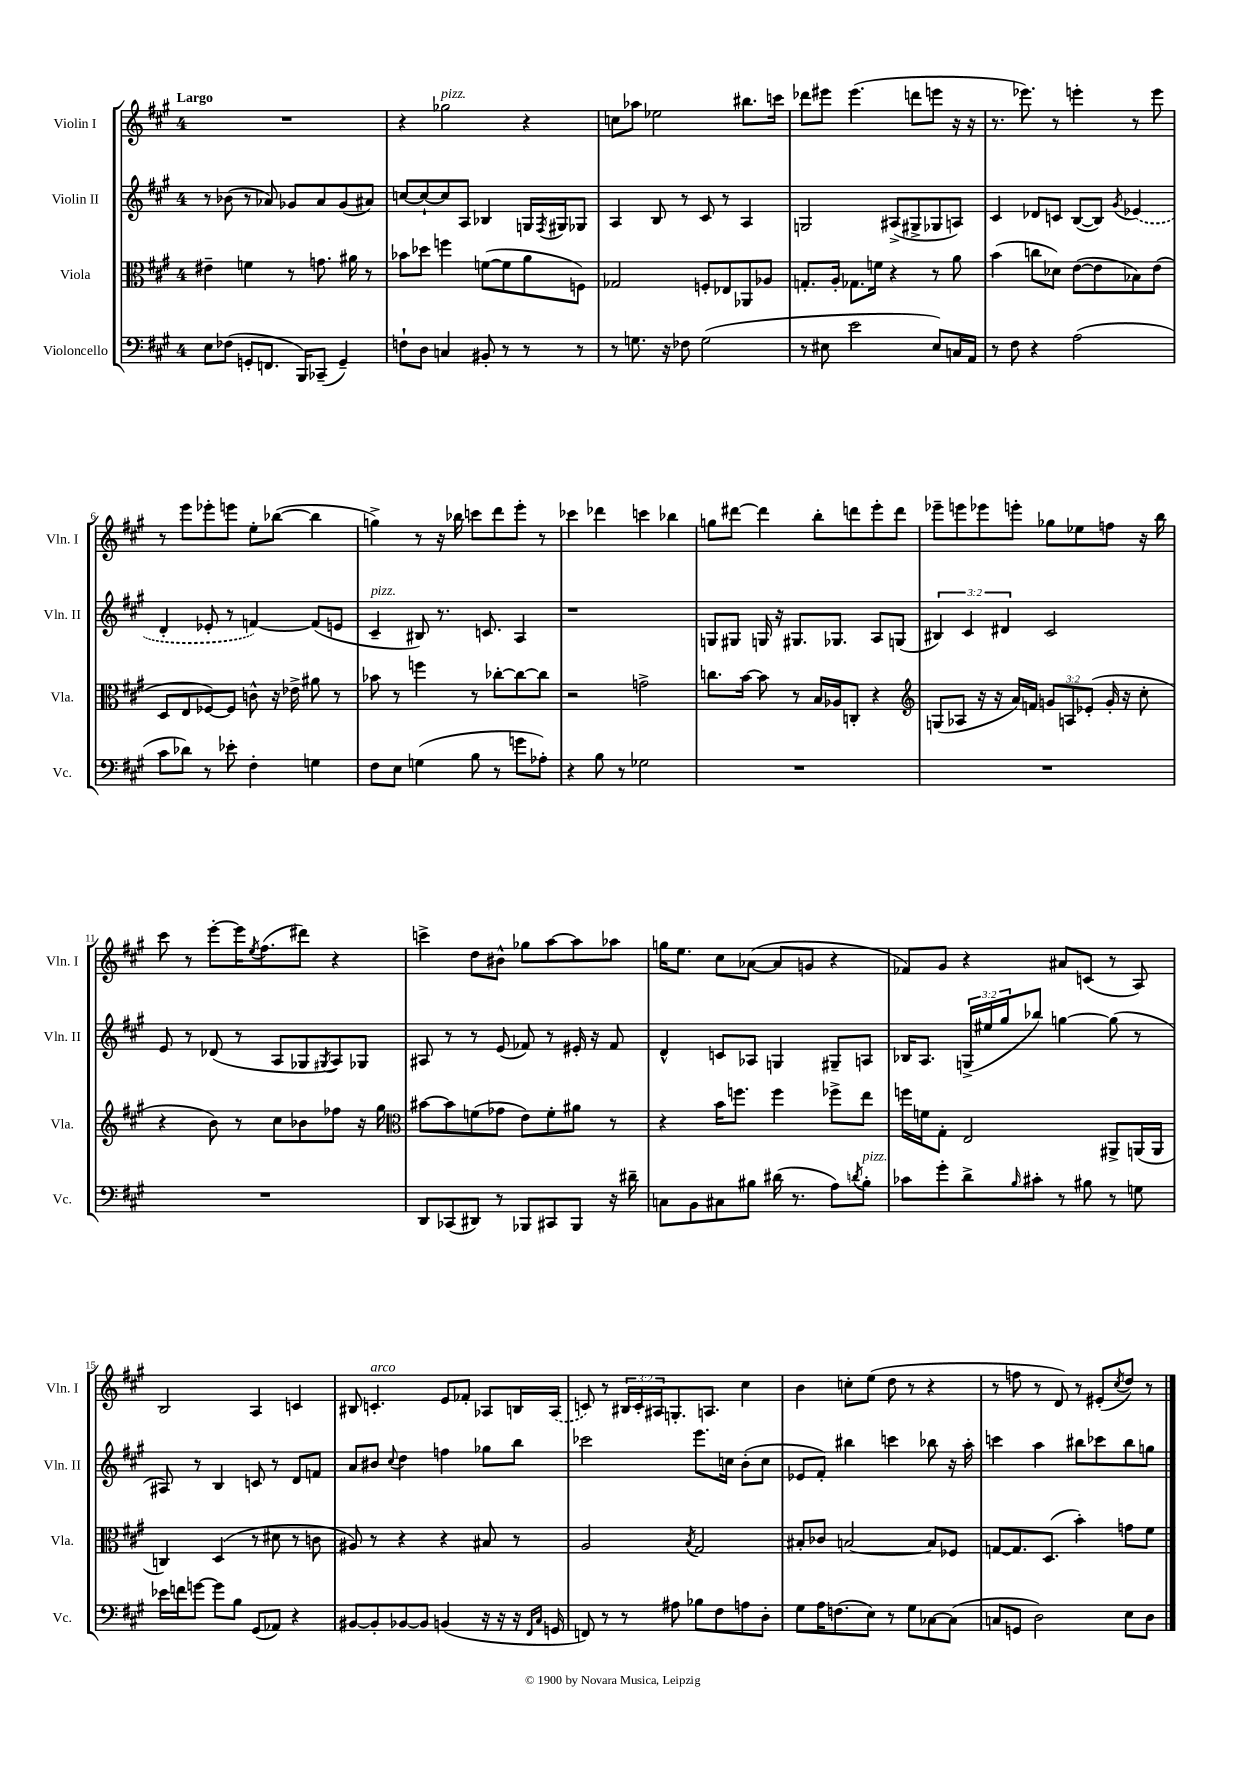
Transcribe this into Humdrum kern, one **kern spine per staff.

**kern	**kern	**kern	**kern
*part4	*part3	*part2	*part1
*staff4	*staff3	*staff2	*staff1
*I"Violoncello	*I"Viola	*I"Violin II	*I"Violin I
*I'Vc.	*I'Vla.	*I'Vln. II	*I'Vln. I
*clefF4	*clefC3	*clefG2	*clefG2
*k[f#c#g#]	*k[f#c#g#]	*k[f#c#g#]	*k[f#c#g#]
*M4/4	*M4/4	*M4/4	*M4/4
=1	=1	=1	=1
!	!	!	!LO:TX:a:B:t=Largo
8E\L	4e#X~\	8r	1r
(8F-X\J	.	(8b-X\	.
8GGn'/L	4fn\	8r	.
8.FFn/J	.	8a-X/)	.
.	8r	8g-X/L	.
16BBB/KL)	.	.	.
(8CC-X~/J	8.gn\	8a-/	.
4GG~/)	.	(8g-/	.
.	16a#X\	.	.
.	8r	8a#X/J)	.
=2	=2	=2	=2
8Fn`\L	8b-X\L	[8ccn/L	4r
8D\J	8dd-X\J	8cc`/_	.
!	!	!	!LO:TX:a:i:t=pizz.
4Cn/	4ffn\	8cc/]	2gg-X\
.	.	8A/J	.
8BB#X'/	([8fn\L	4B-X/	.
8r	8f\]	.	.
8r	8a\	16Gn/LL	4r
.	.	8qF#/	.
.	.	16G#X/J	.
8r	8Fn\J)	8G-X/J	.
=3	=3	=3	=3
8r	2G-X/	4A/	8ccn\L
8.Gn\	.	.	8aa-X\J
.	.	8B/	2ee-X\
16r	.	.	.
8F-X\	.	8r	.
(2G\	8Fn'/L	8c#/	.
.	8E-X/	8r	.
.	8AA-X/	4A/	8.bb#X\L
.	8A-X/J	.	.
.	.	.	16cccn\Jk
=4	=4	=4	=4
8r	8.Gn'/L	2Gn/	8ddd-X\L
8E#X\	.	.	8eee#X\J
.	16A'/Jk	.	.
2e\	8.G-X\L	.	(4.eee#\
.	16fn\Jk	.	.
.	4r	(8A#X^/L	.
.	.	8G#X^/	8dddn\L
8E#/L)	8r	8G-X/	8eeen\J
16Cn/L	8a\	8An/J)	16r
16AA/JJ	.	.	16r
=5	=5	=5	=5
8r	(4b\	4c#/	8.r
8F#\	.	.	.
.	.	.	8.eee-X\)
4r	8ccn\L	8d-X/L	.
.	8d-X\J)	8cn/J	8r
(2A\	([8e\L	([8B/L	4eeen'\
.	8e\]	8B/J])	.
.	.	8qg#/	.
.	8B-X\)	(4e-X/	8r
.	(8e\J	.	8eee\
!!LO:LB:g=z
=6	=6	=6	=6
8c#\L	8D/L	4d'/	8r
8d-X\J)	8E/	.	8eee\L
8r	[8F-X/)	8e-X'/	8eee-X'\
8e-X'\	8F-/J]	8r	8eeen\J
4F#'\	8cn^^\	[4fn/)	8ee'\L
.	16r	.	([8bb-X\J
.	16e-X^\	.	.
4Gn\	8a#X\	(8f/L]	4bb-\]
.	8r	8en/J	.
=7	=7	=7	=7
!	!	!LO:TX:a:i:t=pizz.	!
8F#\L	8b-X\	4c#~/	4ggn^\)
8E\J	8r	.	.
(4Gn\	4ffn\	8B#X/)	8r
.	.	8.r	16r
.	.	.	16bb-X\
8B\	8r	.	8cccn\L
.	.	8.cn/	.
8r	[8cc-X'\L	.	8ddd\
8gn\L	8cc-\_	4A/	8eee'\J
8A-X'\J)	8cc-\J]	.	8r
=8	=8	=8	=8
4r	2r	1r	4ccc-X\
8B\	.	.	4ddd-X\
8r	.	.	.
2G-X\	2gn^\	.	4cccn\
.	.	.	4bb-X\
=9	=9	=9	=9
1r	8.ccn\L	8Gn/L	8ggn\L
.	.	8G#X/J	[8ddd#X\J
.	[16b\Jk	.	.
.	8b\]	16Gn/	4ddd#\]
.	.	16r	.
.	8r	8.G#X/L	.
.	16B/LL	.	8bb'\L
.	16A-X/J	8.G-X/J	.
.	8Cn'/J	.	8dddn\
.	4r	8A/L	8eee'\
.	.	(8Gn/J	8ddd\J
=10	=10	=10	=10
*	*clefG2	*	*
1r	(8Gn/L	6B#X/)	8eee-X~\L
.	8A-X/J	.	8eeen\
.	.	6c#/	.
.	16r	.	8eee-X\
.	16r	.	.
.	.	6d#X/	.
.	16a/LL)	.	8eeen'\J
.	16fn/JJ	.	.
.	12gn/L	2c#/	8gg-X\L
.	12An/	.	.
.	.	.	8ee-X\
.	(12e-X'/J	.	.
.	16g'/	.	8ffn\J
.	16r	.	.
.	8cc#'\	.	16r
.	.	.	16bb\
!!LO:LB:g=z
=11	=11	=11	=11
1r	4r	8e/	8ccc#\
.	.	8r	8r
.	8b\)	(8d-X/	[8eee'\L
.	8r	8r	16eee\K]
.	.	.	8qee/
.	.	.	(8.ff#\
.	8cc#\L	8A/L	.
.	8b-X\	8G-X/	8ddd#X\J)
.	.	8qG#X/	.
.	8ff-X\J	8A/)	4r
.	16r	8G-X/J	.
.	16gg#\	.	.
=12	=12	=12	=12
*	*clefC3	*	*
8DD/L	[8b#X\L	8A#X/	4cccn^\
(8CC-X/	8b#\]	8r	.
8DD#X/J)	(8fn\	8r	8dd\L
8r	8g-X\J	(8e/	8b#X^^\J
8BBB-X/L	8e\L)	8f-X/)	8gg-X\L
8CC#X/	8f'\	8r	[8aa\
8BBB-/J	8a#X\J	16e#X'/	8aa\]
.	.	16r	.
16r	8r	8f-/	8aa-X\J
16d#X~\	.	.	.
=13	=13	=13	=13
8Cn\L	4r	4d^^/	16ggn\KL
.	.	.	8.ee\J
8BB\	.	.	.
8C#X\	16b\KL	8cn/L	8cc#\L
.	8.ffn\J	.	.
8B#X\J	.	8A-X/J	([8a-X\J
(16d#X\	4ff\	4Gn/	8a-/L]
8.r	.	.	.
.	.	.	8gn/J
8A\L)	8ff-X^\L	8G#X~/L	4r
8qdn/	.	.	.
!LO:TX:a:i:t=pizz.	!	!	!
8B#'\J	8ee\J	8An/J	.
=14	=14	=14	=14
8c-X\L	16ffn\LL	16B-X/KL	8f-X/L)
.	16fn\J	8.A/J	.
8g#'\	8G#'\J	.	8g#/J
8d^\	2E/	(24Gn^/LL	4r
.	.	24ee#X/	.
.	.	24gg#/J	.
16qqB/	.	.	.
8c#X'\J	.	8bb-X/J)	.
8r	.	[4ggn\	8a#X/L
8B#X\	.	.	(8cn/J
8r	8AA#X^/L	(8gg\]	8r
8Gn\	(16AAn/L	8r	8A/)
.	16AA/JJ	.	.
!!LO:LB:g=z
=15	=15	=15	=15
16e-X\LL	4Cn/)	8A#X/)	2B/
16fn\J	.	.	.
[8gn\J	.	8r	.
8g\L]	(4D/	4B/	.
8B\J	.	.	.
(8GG#/L	8r	8cn/	4A/
8AA-X/J)	8d#X\	8r	.
4r	8r	8d/L	4cn/
.	8cn\	8fn/J	.
=16	=16	=16	=16
[8BB#X/L	8A#X/)	8a/L	8B#X/
!	!	!	!LO:TX:a:i:t=arco
8BB#'/]	8r	8b#X/J	4.cn'/
.	.	8qqcc#/	.
[8BB-X/	4r	4dd\	.
8BB-/J]	.	.	.
(4BBn/	4r	4ffn\	8e/L
.	.	.	8f-X'/J
16r	8B#X/	8gg-X\L	8A-X/L
16r	.	.	.
16r	8r	8bb\J	16Bn/L
16qqFF#/LL	.	.	.
16qqC#/JJ	.	.	.
16GGn/	.	.	(16A-/JJ
=17	=17	=17	=17
8FFn/)	2A/	2ccc-X\	8cn/)
8r	.	.	8r
8r	.	.	24B#X/LL
.	.	.	24c'/
.	.	.	24A#X/J
8A#X\	.	.	8.Gn'/
.	8qB/	.	.
8B-X\L	2G#/	8.eee\L	.
.	.	.	8.An/J
8F#\	.	.	.
.	.	16ccn\Jk	.
8An\	.	(8b'\L	4cc#\
8D'\J	.	8cc\J	.
=18	=18	=18	=18
8G#\L	8B#X'/L	8e-X/L	4b\
16A\K	8c-X/J	8f#'/J)	.
(8.Fn\	.	.	.
.	[2Bn/	4bb#X\	8ccn'\L
8E\J)	.	.	(8ee\J
8r	.	4cccn\	8dd\
8G#\L	.	.	8r
[8C-X\	8B/L]	8bb-X\	4r
(8C-\J]	8F-X/J	16r	.
.	.	16aa'\	.
=19	=19	=19	=19
8Cn/L	[8Gn/L	4cccn\	8r
8GGn/J	8.G/]	.	8ffn\
2D\)	.	4aa\	8r
.	(8.D/J	.	.
.	.	.	8d/)
.	4b'\)	8bb#X\L	8r
.	.	8ccc-X\	(8e#X'/L
.	.	.	8qcc#/
8E\L	8gn\L	8bb#\	8dd/J)
8D\J	8f#\J	8ggn\J	8r
==	==	==	==
*-	*-	*-	*-
